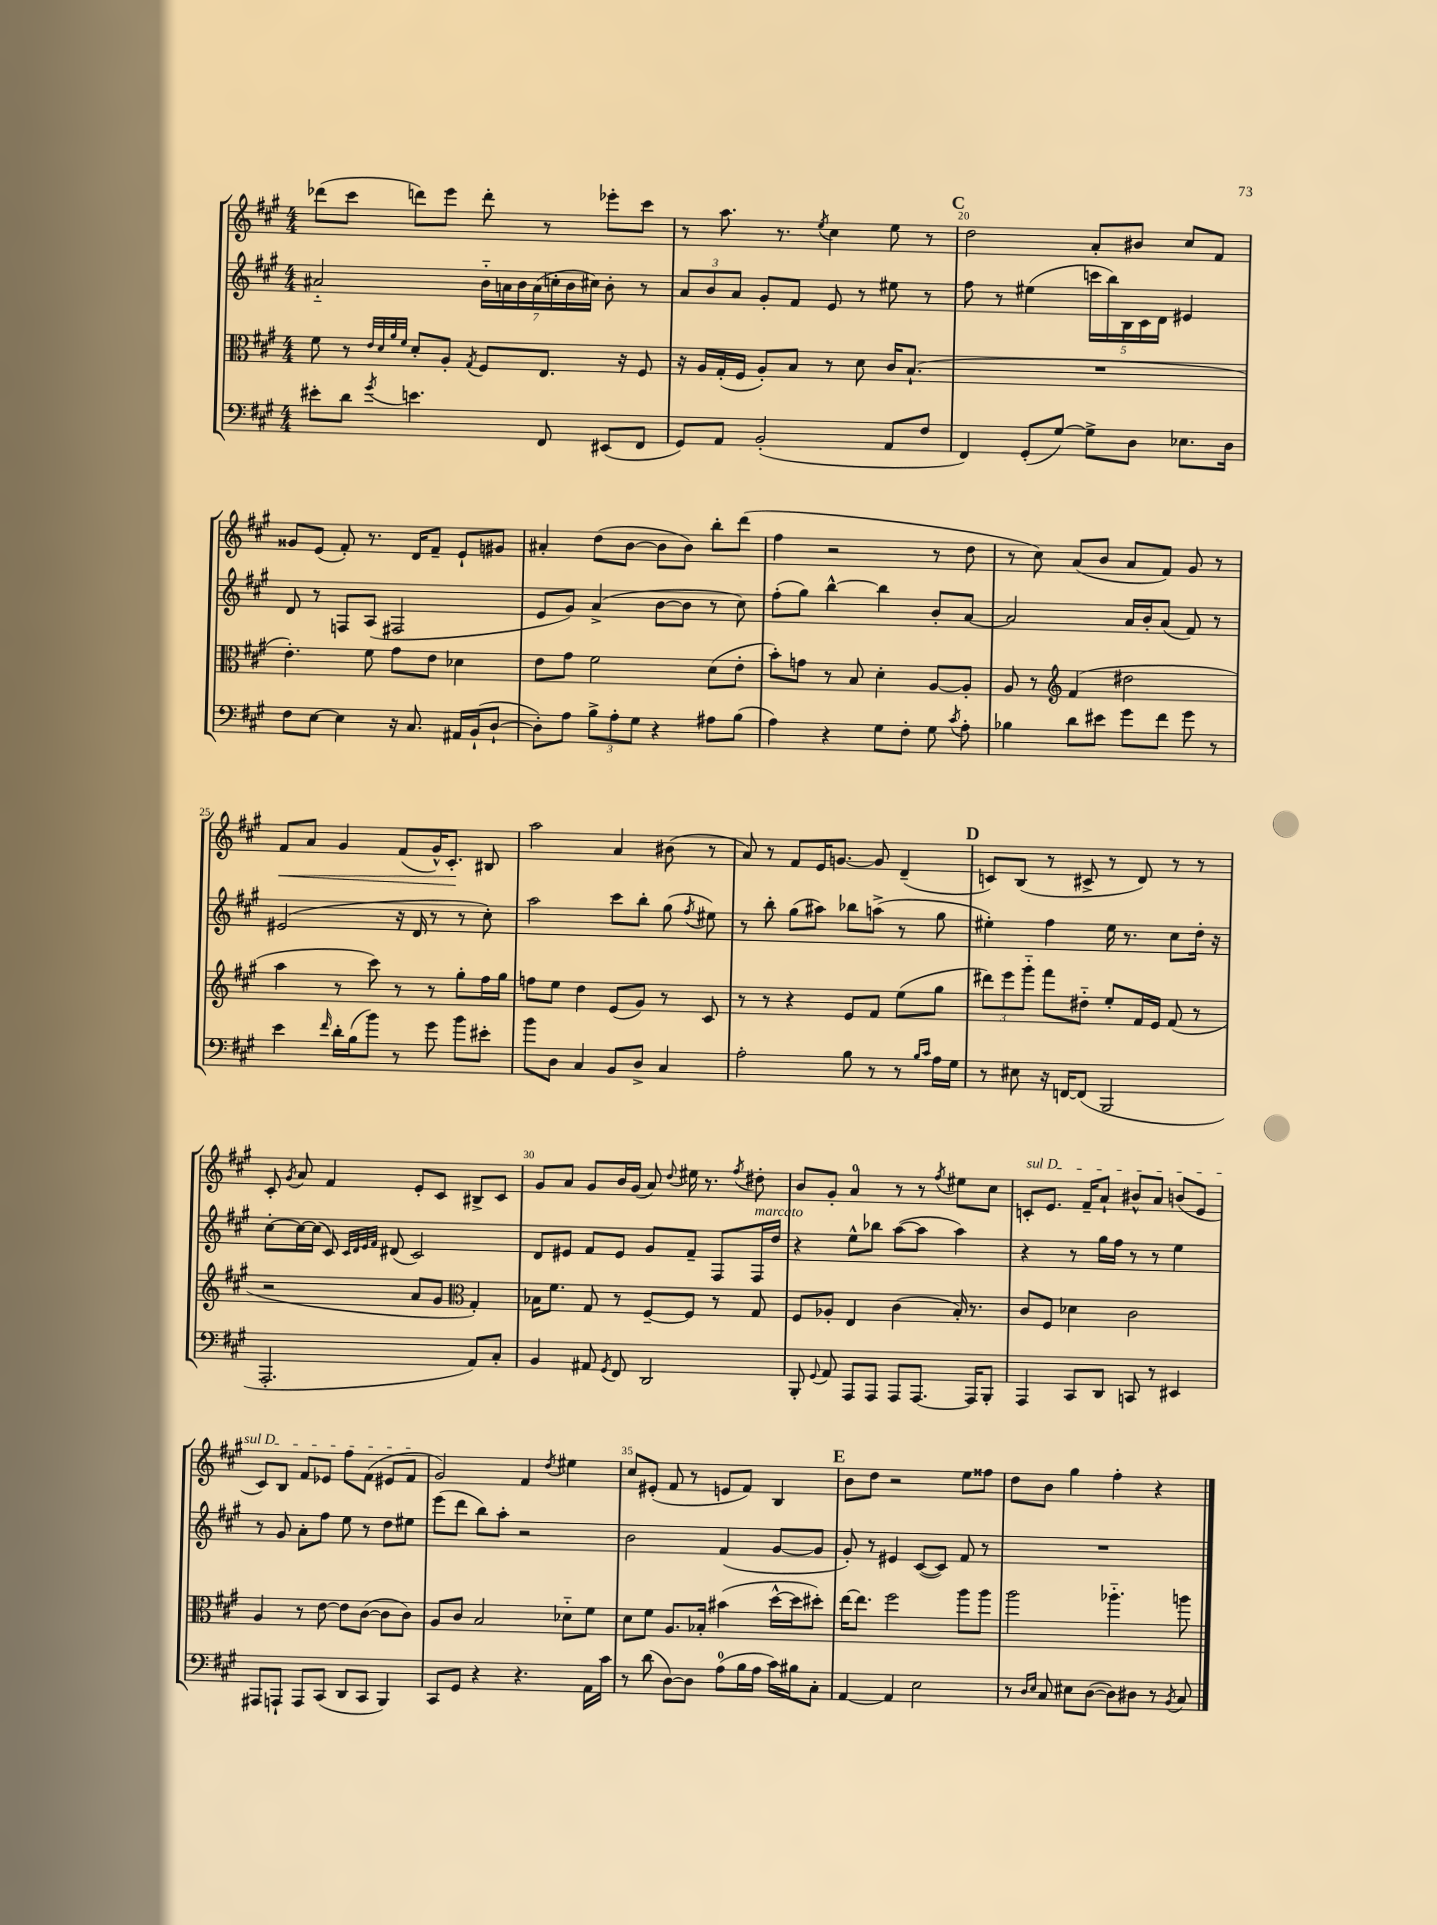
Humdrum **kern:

**kern	**kern	**kern	**kern
*staff4	*staff3	*staff2	*staff1
*clefF4	*clefC3	*clefG2	*clefG2
*k[f#c#g#]	*k[f#c#g#]	*k[f#c#g#]	*k[f#c#g#]
*M4/4	*M4/4	*M4/4	*M4/4
8e#'	8f#	2a#'~	(8ddd-
8d	8r	.	8ccc#
.	32qqe	.	.
.	32qqd	.	.
.	32qqa	.	.
8qg#	32qqf#	.	.
4.e	8d'	.	8ddd)
.	8A'	.	8eee
.	8qG#	.	.
.	8F#	28b'~	8ddd'
.	.	28a	.
.	.	28b	.
.	.	(28a	.
8FF#	8.E	.	8r
.	.	28cc'	.
.	.	28b	.
.	.	28cc#)	.
(8EE#	.	8b'	8eee-'
.	16r	.	.
8FF#	8F#	8r	8ccc#
=	=	=	=
8GG#)	16r	12a	8r
.	16A	.	.
.	.	12b	.
8AA	(16G#'	.	8.aa
.	.	12a	.
.	16F#	.	.
(2BB'	8A')	8g#'	.
.	.	.	8.r
.	8B	8f#	.
.	.	.	8qee
.	8r	8e	4cc#
.	8d	8r	.
8AA	16c#	8ee#	8ee
.	(8.B`	.	.
8F#	.	8r	8r
=	=	=	=
4FF#)	1r	8ff#	2dd
.	.	8r	.
(8GG#'	.	(4ee#	.
[8G#)	.	.	.
8G#^]	.	20ccc	8a'
.	.	20bb)	.
.	.	20B	.
8D	.	.	8b#
.	.	20c#	.
.	.	20d	.
8.E-	.	4e#	8cc#
.	.	.	8f#
16D	.	.	.
=	=	=	=
8F#	4.e')	8d	8g##
[8E	.	8r	(8e
4E]	.	8F	8f#')
.	8f#	(8A	8.r
16r	8g#	2F#	.
8.C#	.	.	16d
.	8e	.	8f#~
16AA#	4d-	.	8e`
(16BB`	.	.	.
[8D`	.	.	8g#
=	=	=	=
8D'])	8e	8e	4a#'
8A	8g#	8g#)	.
12B^	2f#	(4a^	(8dd
12A'	.	.	.
.	.	.	[8b
12G#	.	.	.
4r	.	[8b	8b]
.	.	8b]	8b)
8A#	(8d	8r	8bb'
(8B	8e'	8cc#)	(8ddd
=	=	=	=
4A)	8b')	(8ff#'	4ff#
.	8g	8gg#)	.
4r	8r	[4bb^^	2r
.	8B	.	.
8G#	4d'	4bb]	.
8F#'	.	.	.
8G#	[8A	8b'	8r
8qc#	.	.	.
8A'	8A']	[8a	8dd
=	=	=	=
4B-	8A	2a]	8r
.	8r	.	8cc#)
*	*clefG2	*	*
8d	(4f#	.	(8a
8e#	.	.	8b
8g#	2dd#	16a	8a
.	.	16b'	.
8f#	.	(8a	8f#)
8g#	.	8f#)	8g#
8r	.	8r	8r
=	=	=	=
4e	4aa	(2e#	8f#
.	.	.	8a
16qqf#	.	.	.
16d'	8r	.	4g#
(16B	.	.	.
8b)	8ccc#)	.	.
8r	8r	16r	(8f#
.	.	16d	.
8g#	8r	8r	16g#^^)
.	.	.	8.c#'
8b	8gg#'	8r	.
8e#'	16ff#	8cc#')	8B#
.	16gg#	.	.
=	=	=	=
8b	8ff	2aa	2aa
8D	8ee	.	.
4C#	4dd	.	.
8BB	(8e	8ccc#	4a
8D^	8g#)	8bb'	.
4C#	8r	(8gg#	(8b#
.	.	8qff#	.
.	8c#	8ee#)	8r
=	=	=	=
2A'	8r	8r	8a)
.	8r	8bb'	8r
.	4r	(8gg#	8f#
.	.	8aa#)	16e
.	.	.	[8.g
8B	8e	8bb-	.
8r	8f#	(8aa^	8g]
8r	(8ee	8r	(4d~
16qqB	.	.	.
16qqc#	.	.	.
16A	8gg#	8gg#	.
16G#	.	.	.
=	=	=	=
8r	12ddd#)	4ee#')	8c)
.	12eee	.	.
8E#	.	.	(8B
.	12ggg#'~	.	.
16r	8fff#	4ff#	8r
[16FF	.	.	.
(8FF]	8dd#'~	.	8c#^
2BBB	8ee'	16ee#	8r
.	.	8.r	.
.	16f#	.	8d)
.	16e	.	.
.	(8f#	8cc#	8r
.	8r	16dd'	8r
.	.	16r	.
=	=	=	=
2.AAA'	2r	[8cc#'	8c#'
.	.	.	8qg#
.	.	16cc#_	8a
.	.	(16cc#]	.
.	.	8c#)	4f#
.	.	32qqc#	.
.	.	32qqd	.
.	.	32qqe	.
.	.	32qqf#	.
.	.	(8d#	.
.	8a	2c#)	8e'
.	8g#	.	8c#
*	*clefC3	*	*
8AA)	4G#')	.	8B#^
8C#'	.	.	8c#
=	=	=	=
4BB	16B-	8d	8g#
.	8.f#	.	.
.	.	8e#	8a
8AA#	8G#	8f#	8g#
8qGG#	.	.	.
8FF#	8r	8e#	16b
.	.	.	(16g#
2DD	[8F#~	8g#	8a)
.	.	.	8qqdd
.	8F#]	8f#~	16ee#
.	.	.	8.r
.	8r	8F#	.
.	.	.	8qff#
.	8G#	16F#	8dd#'
.	.	16dd	.
=	=	=	=
8BBB'	8F#	4r	8b
8qqGG#	.	.	.
8AA	8A-'	.	8g#'
8AAA	4E	8ee^^	4a
8AAA	.	8bb-	.
8AAA	(4c#	([8aa	8r
[8.AAA	.	8aa]	8r
.	.	.	8qff#
.	16B')	4aa)	8ee#
16AAA]	8.r	.	.
8BBB'	.	.	8cc#
=	=	=	=
4AAA	8c#	4r	8c'
.	8F#	.	8.e
8CC#	4d-	8r	.
.	.	.	16f#~
8DD	.	16gg#	8a`
.	.	16ff#	.
8CC	2c#	8r	8b#^^
8r	.	8r	8a
4EE#	.	4ee	(8b
.	.	.	8e
=	=	=	=
8AAA#	4A	8r	8c#)
8AAA`	.	8g#	8B
8AAA	8r	8a'	8f#
(8CC#	[8e	8ff#	8e-
8DD	8e]	8ee	8ff#
8CC#	([8c#	8r	(8f#
4BBB)	8c#]	8dd	8e#
.	8c#)	8ee#	8f#
=	=	=	=
8CC#	8A	(8eee	2g#)
8GG#	8c#	8ddd	.
4r	2B	8bb)	.
.	.	8aa'	.
4.r	.	2r	4f#
.	.	.	8qdd
.	8d-'~	.	4ee#
16AA	8f#	.	.
16c#	.	.	.
=	=	=	=
8r	8d	2b	8cc#
(8d	8f#	.	(8e#'
[8D)	8.A	.	8f#
8D]	.	.	8r
.	16B-'	.	.
(8A	(4b#	(4f#	8e
16B	.	.	8f#)
16A	.	.	.
16c#)	[16dd^^	[8g#	4B
16B#	16dd]	.	.
8C#'	8dd#')	8g#]	.
=	=	=	=
[4AA	[16ee	8g#')	8b
.	8.ee]	.	.
.	.	8r	8dd
4AA]	2ff#	4e#	2r
2E	.	([8c#	.
.	.	8c#])	.
.	8aa	8f#	8ee
.	8aa	8r	8ff##
=	=	=	=
8r	2aa	1r	8dd
16qqD	.	.	.
16qqE	.	.	.
8C#	.	.	8b
8E#	.	.	4gg#
([8D	.	.	.
8D])	4.aa-'~	.	4ff#'
8D#	.	.	.
8r	.	.	4r
8qBB	.	.	.
8C#	8aa	.	.
==	==	==	==
*-	*-	*-	*-
